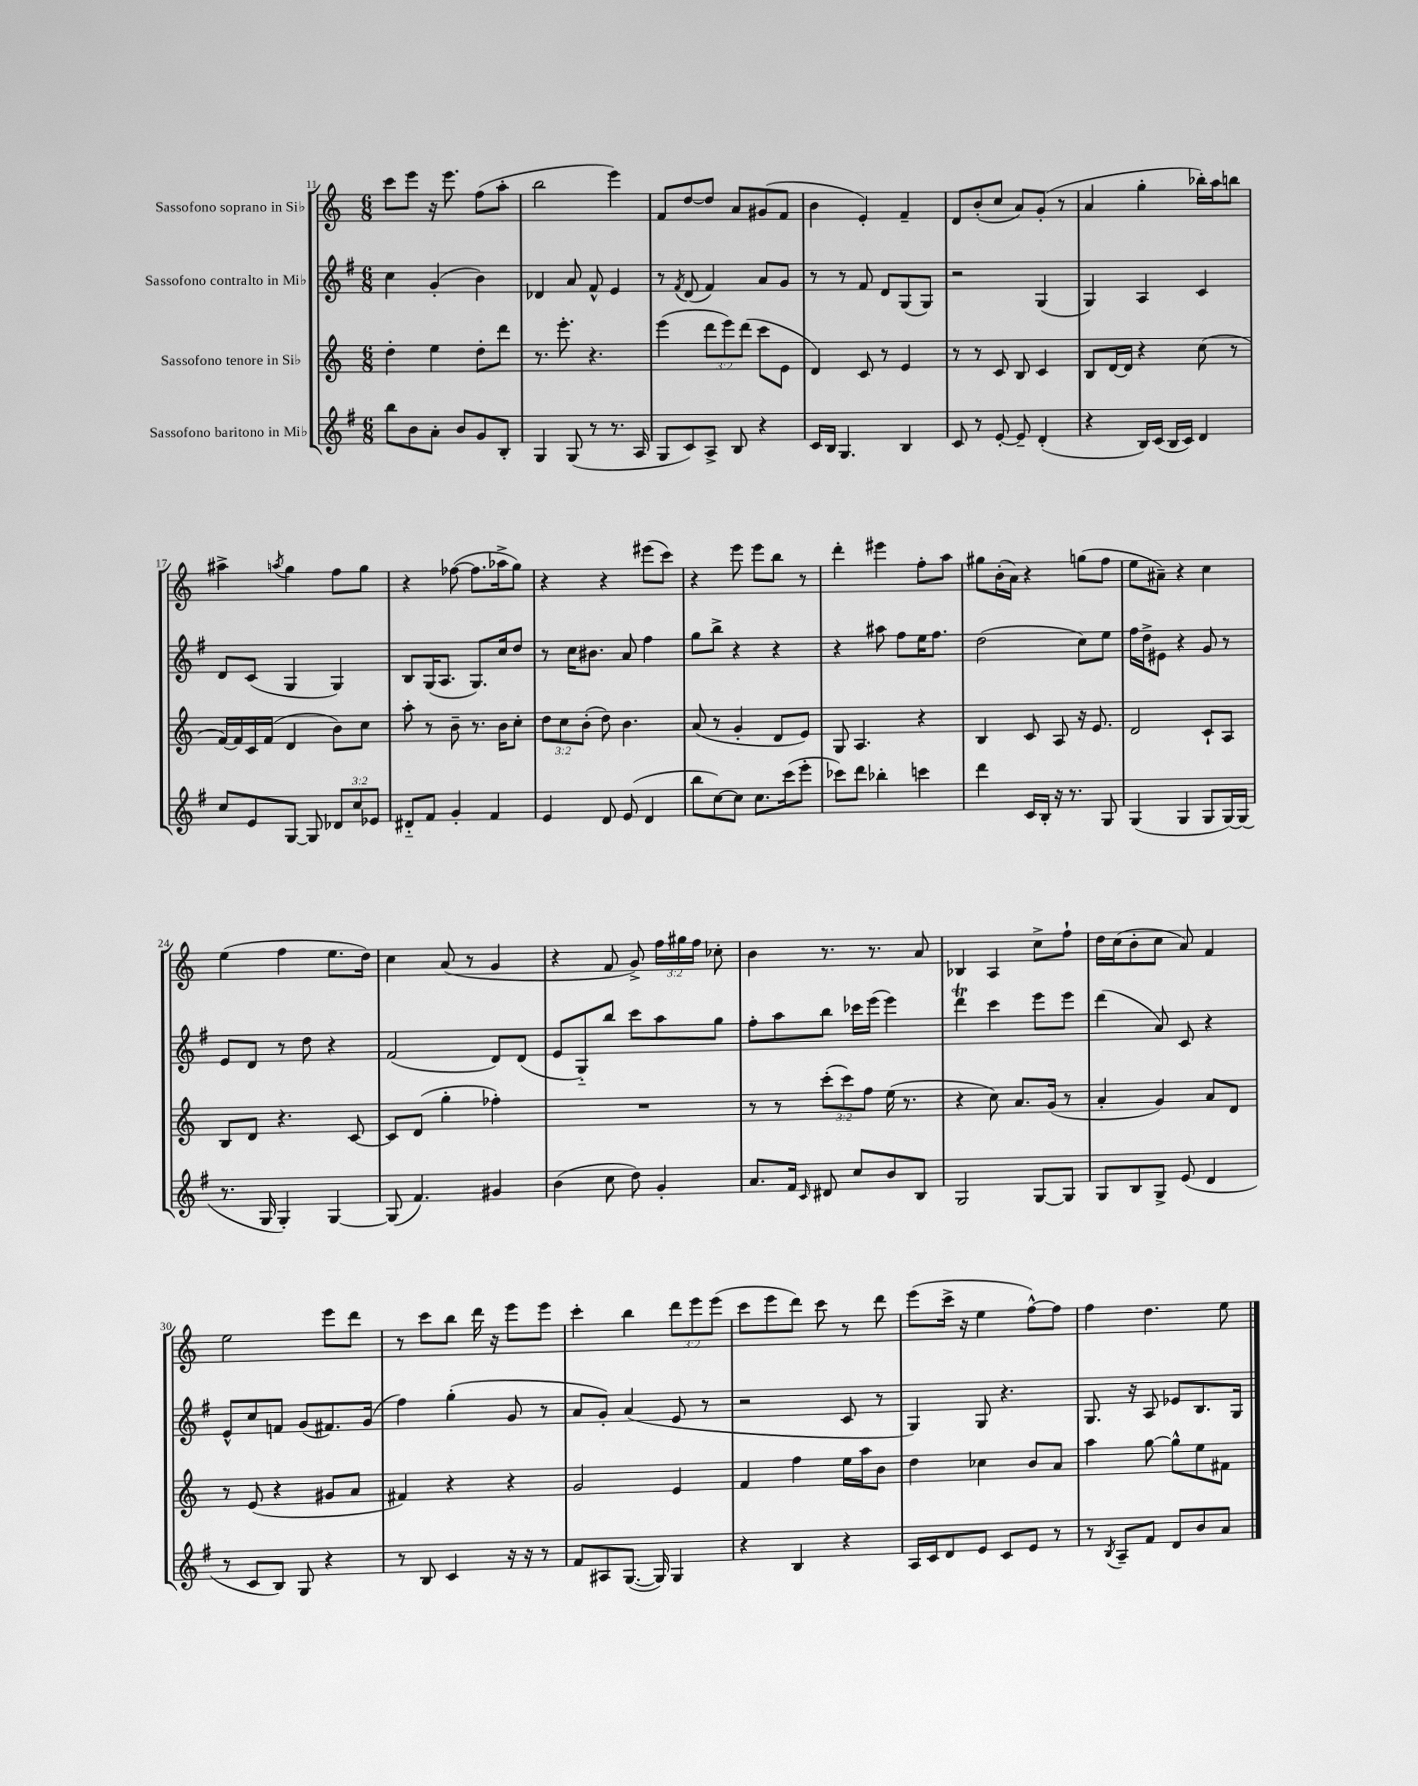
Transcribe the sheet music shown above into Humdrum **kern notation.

**kern	**kern	**kern	**kern
*staff4	*staff3	*staff2	*staff1
*clefG2	*clefG2	*clefG2	*clefG2
*k[f#]	*k[]	*k[f#]	*k[]
*M6/8	*M6/8	*M6/8	*M6/8
8bb	4dd'	4cc	8ccc
8b	.	.	8eee
8a'	4ee	(4g'	16r
.	.	.	8.eee
8b	.	.	.
8g	8dd'	4b)	(8ff
8B'	8ddd	.	8aa'
=	=	=	=
4G	8.r	4d-	2bb
.	8.eee'	.	.
(8G	.	8a	.
8r	4.r	8f#^^	.
8.r	.	4e	4eee)
16A	.	.	.
=	=	=	=
8G	(4eee	8r	8f
.	.	8qf#	.
8c)	.	(8d	[8dd
8A^	12ddd	4f#)	8dd]
.	12eee)	.	.
8B	.	.	8a
.	(12ddd	.	.
4r	8ccc	8a	(8g#
.	8e	8g	8f
=	=	=	=
16c	4d)	8r	4b
16B	.	.	.
4.G	.	8r	.
.	8c	8f#	4e')
.	8r	8d	.
4B	4e	(8G	4f~
.	.	8G)	.
=	=	=	=
8c	8r	2r	8d
8r	8r	.	(8b'
[8e'	8c	.	8cc
8e~]	8B	.	8a)
(4d'	4c	(4G	(8g'
.	.	.	8r
=	=	=	=
4r	8B	4G)	4a
.	[16d	.	.
.	16d]	.	.
16B)	4r	4A	4gg'
(16c	.	.	.
16B	.	.	.
16c)	.	.	.
4d	(8cc	4c	16bb-')
.	.	.	16aa
.	8r	.	8bb
=	=	=	=
8cc	[16f)	8d	4aa#^
.	16f]	.	.
8e	16c	(8c	.
.	(16f	.	.
.	.	.	8qaa
[8G	4d	4G	4gg
8G]	.	.	.
12d-	8b)	4G)	8ff
12cc	.	.	.
.	8cc	.	8gg
12e-	.	.	.
=	=	=	=
8d#'~	8aa'	8B	4r
8f#	8r	(16G	.
.	.	8.A	.
4g'	8b~	.	([8ff-
.	8.r	8.G)	8.ff-]
4f#	.	.	.
.	16b	16cc	16aa-^
.	8cc'	8dd	8gg)
=	=	=	=
4e	12dd	8r	4r
.	12cc	.	.
.	.	16cc	.
.	(12b'	.	.
.	.	8.b#	.
8d	8dd)	.	4r
(8e	4.b	8a	.
4d	.	4ff#	(8eee#
.	.	.	8ccc)
=	=	=	=
8bb	(8a	8gg	4r
[8cc)	8r	8bb^	.
8cc]	4g'	4r	8eee
8.cc	.	.	8eee
.	8d	4r	8bb
(16ccc	.	.	.
8eee'	8e)	.	8r
=	=	=	=
8ccc-)	8G	4r	4ddd'
8ddd	4.A	.	.
4bb-'	.	8aa#	4eee#
.	.	8ff#	.
4ccc	4r	16ee	8ff'
.	.	8.ff#	.
.	.	.	8aa
=	=	=	=
4ddd	4B	(2dd	8gg#
.	.	.	(16b'
.	.	.	16a)
16c	8c	.	4r
16B'	.	.	.
16r	8A	.	.
8.r	.	.	.
.	16r	8cc)	(8gg
.	8.e	.	.
8G	.	8ee	8ff
=	=	=	=
(4G	2d	16ff#	8ee
.	.	16dd^	.
.	.	8e#	8a#~)
4G	.	4r	4r
8G	8c`	8g	4cc
[16G)	8A	8r	.
(16G]	.	.	.
=	=	=	=
8.r	8B	8e	(4ee
.	8d	8d	.
16G	.	.	.
4G')	4.r	8r	4ff
.	.	8dd	.
[4G	.	4r	8.ee
.	[8c	.	.
.	.	.	16dd)
=	=	=	=
(8G]	8c]	(2f#	4cc
4.f#)	(8d	.	.
.	4gg'	.	(8a
.	.	.	8r
4g#	4ff-')	8d)	4g
.	.	(8d	.
=	=	=	=
(4b	2.r	8e	4r
.	.	8G'~)	.
8cc	.	8bb	8f
8dd)	.	8ccc	8g^)
4g'	.	8aa	24ff
.	.	.	24gg#
.	.	.	24ff
.	.	8gg	8cc-'
=	=	=	=
8.a	8r	8ff#'	4b
.	8r	8aa	.
16f#	.	.	.
16qqc	.	.	.
8d#	(12ccc'	8bb	8.r
.	12ccc)	.	.
8cc	.	16ccc-	.
.	12ff	.	.
.	.	(16eee	8.r
8b	(16ee	4eee)	.
.	8.r	.	.
8B	.	.	8a
=	=	=	=
2G	4r	4ddd	4B-
.	8cc)	4ccc	4A
.	8.a	.	.
[8G	.	8eee	8cc^
.	(16g	.	.
8G]	8r	8eee	8ff`
=	=	=	=
8G	4a'	(4ddd	16dd
.	.	.	(16cc
8B	.	.	8b'
8G^	4g)	8a)	8cc
(8e	.	8c	8a)
4d	8a	4r	4f
.	8d	.	.
=	=	=	=
8r	8r	8e^^	2ee
8c	(8e	8cc	.
8B)	4r	8f	.
8G	.	(8g	.
4r	8g#	8.f#)	8eee
.	8a	.	8ddd
.	.	(16g	.
=	=	=	=
8r	4f#)	4ff#)	8r
8B	.	.	8ccc
4c	4r	(4gg'	8bb
.	.	.	16ddd
.	.	.	16r
16r	4r	8g	8eee
16r	.	.	.
8r	.	8r	8eee
=	=	=	=
8f#	2g	8a	4ccc'
8A#	.	8g')	.
([8.G	.	(4a	4bb
16G])	.	.	.
4G	4e	8e	12ddd
.	.	.	12eee
.	.	8r	.
.	.	.	(12eee
=	=	=	=
4r	4f	2r	8ccc
.	.	.	8eee
4B	4ff	.	8ddd)
.	.	.	8ccc
4r	16ee	8c	8r
.	16aa	.	.
.	8b	8r	8ddd
=	=	=	=
16A	4dd	4G)	(8eee
16c	.	.	.
8d	.	.	16ccc^
.	.	.	16r
8e	4cc-	8G	4ee
8c	.	4.r	.
8e	8b	.	[8ff^^)
8r	8a	.	8ff]
=	=	=	=
8r	4aa	8.G	4ff
8qB	.	.	.
8A~	.	.	.
.	.	16r	.
8f#	[8gg	8A	4.dd
8d	8gg^^]	8e-	.
8b	8ee	8.B	.
8a	8f#	.	8ee
.	.	16G	.
==	==	==	==
*-	*-	*-	*-
